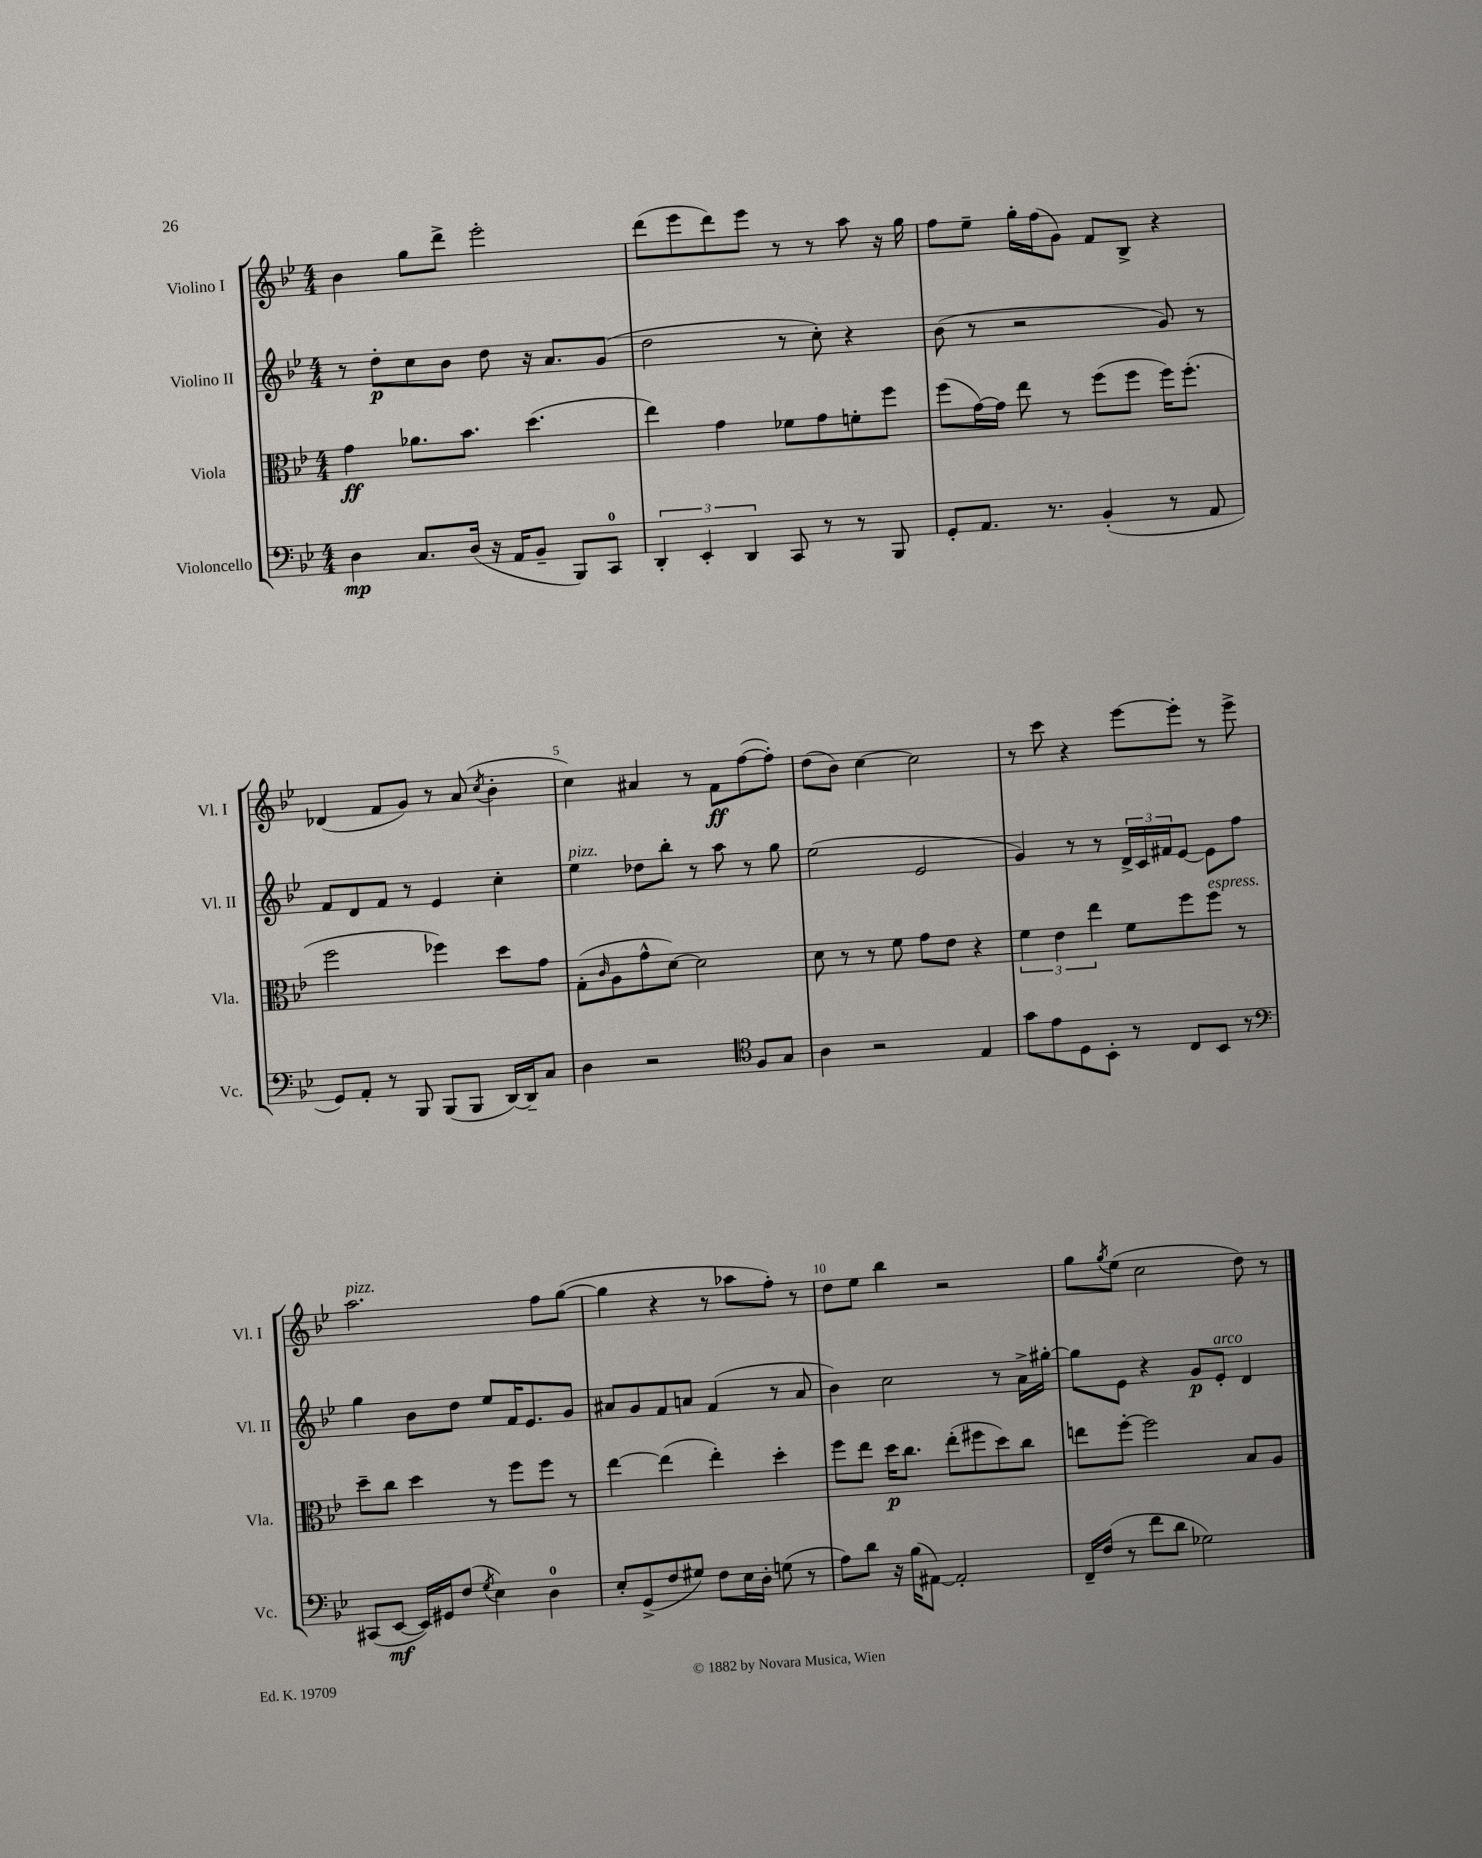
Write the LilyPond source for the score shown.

<<
\new StaffGroup <<
\new Staff = "s0" \with { instrumentName = "Violino I" shortInstrumentName = "Vl. I" } {
    \clef treble \key bes \major \numericTimeSignature \time 4/4
    bes'4 g''8 d'''8-> ees'''2-. |
    d'''8( ees'''8 d'''8) ees'''8 r8 r8 a''8 r16 g''16 |
    f''8 ees''8-- g''16-. f''16( g'8) f'8 bes8-> r4 |
    des'4( f'8 g'8) r8 a'8( \acciaccatura { c''8 } bes'4-. |
    c''4) ais'4 r8 f'8\ff f''8~( f''8-.) |
    d''8( bes'8) c''4~ c''2 |
    r8 c'''8 r4 ees'''8~ ees'''8-. r8 ees'''8-> |
    a''2.^\markup { \italic "pizz." } f''8 g''8~( |
    g''4 r4 r8 aes''8 f''8-.) r8 |
    d''8 ees''8 bes''4 r2 |
    g''8 \acciaccatura { g''8 } ees''8( c''2 d''8) r8 \bar "|." |
}
\new Staff = "s1" \with { instrumentName = "Violino II" shortInstrumentName = "Vl. II" } {
    \clef treble \key bes \major \numericTimeSignature \time 4/4
    r8 d''8-.\p c''8 bes'8 d''8 r16 a'8. g'8( |
    d''2 r8 c''8-.) r4 |
    bes'8( r8 r2 g'8) r8 |
    f'8 d'8 f'8 r8 ees'4 c''4-. |
    ees''4^\markup { \italic "pizz." } des''8 bes''8-. r8 a''8 r8 g''8 |
    ees''2( ees'2 |
    g'4) r8 r8 \tuplet 3/2 { d'16-> c'16 fis'16 } ees'8~ ees'8 f''8 |
    g''4 bes'8 d''8 ees''8 f'16 ees'8. g'8 |
    ais'8 g'8 f'8 a'8 f'4( r8 a'8 |
    bes'4) c''2 r8 a'16-> gis''16~-. |
    gis''8 ees'8 r4 g'8\p ees'8-.^\markup { \italic "arco" } d'4 \bar "|." |
}
\new Staff = "s2" \with { instrumentName = "Viola" shortInstrumentName = "Vla." } {
    \clef alto \key bes \major \numericTimeSignature \time 4/4
    g'4\ff aes'8. bes'8. d''4.( |
    ees''4) g'4 fes'8 g'8 f'8-. f''8 |
    f''8( g'16~) g'16 ees''8 r8 f''8( f''8 f''16) f''8.-.( |
    f''2 fes''4) d''8 g'8 |
    g8-.( \grace { c'16 } a8 g'8-^ d'8~) d'2 |
    d'8 r8 r8 f'8 g'8 ees'8 r4 |
    \tuplet 3/2 { f'4 ees'4 ees''4 } f'8 f''8 f''8^\markup { \italic "espress." } r8 |
    d''8-- c''8 d''4 r8 f''8 f''8 r8 |
    ees''4~ ees''4( ees''4-.) d''4-. |
    f''8 ees''8 d''16\p c''8. ees''8-.( fis''8 d''8) c''8 |
    e''8 f''8~-. f''2 bes8 a8 \bar "|." |
}
\new Staff = "s3" \with { instrumentName = "Violoncello" shortInstrumentName = "Vc." } {
    \clef bass \key bes \major \numericTimeSignature \time 4/4
    d4\mp c8. d16( r16 a,16 bes,8-- bes,,8) c,8-0 |
    \tuplet 3/2 { d,4-. ees,4-. d,4 } c,8 r8 r8 bes,,8 |
    g,8-. a,8. r8. bes,4-.( r8 a,8 |
    g,8) a,8-. r8 bes,,8 bes,,8( bes,,8 d,16~) d,16-- c8 |
    d4 r2 \clef tenor f8 g8 |
    a4 r2 ees4 |
    g'8 ees'8 d8 bes,8-. r8 c8 bes,8 r8 |
    \clef bass cis,8( ees,8~\mf ees,16) gis,16 f8( \acciaccatura { g8 } ees4) d4-0 |
    ees8-. g,8->( f8 gis8) f8 ees16 d16-. g8( r8 |
    a8) d'8 r16 bes16( ais,8~) ais,2-. |
    f,16-- f16( r8 f'8 d'8 ges2) \bar "|." |
}
>>
>>
\layout { \context { \Score \override BarNumber.break-visibility = ##(#f #t #t) barNumberVisibility = #(every-nth-bar-number-visible 5) } }
